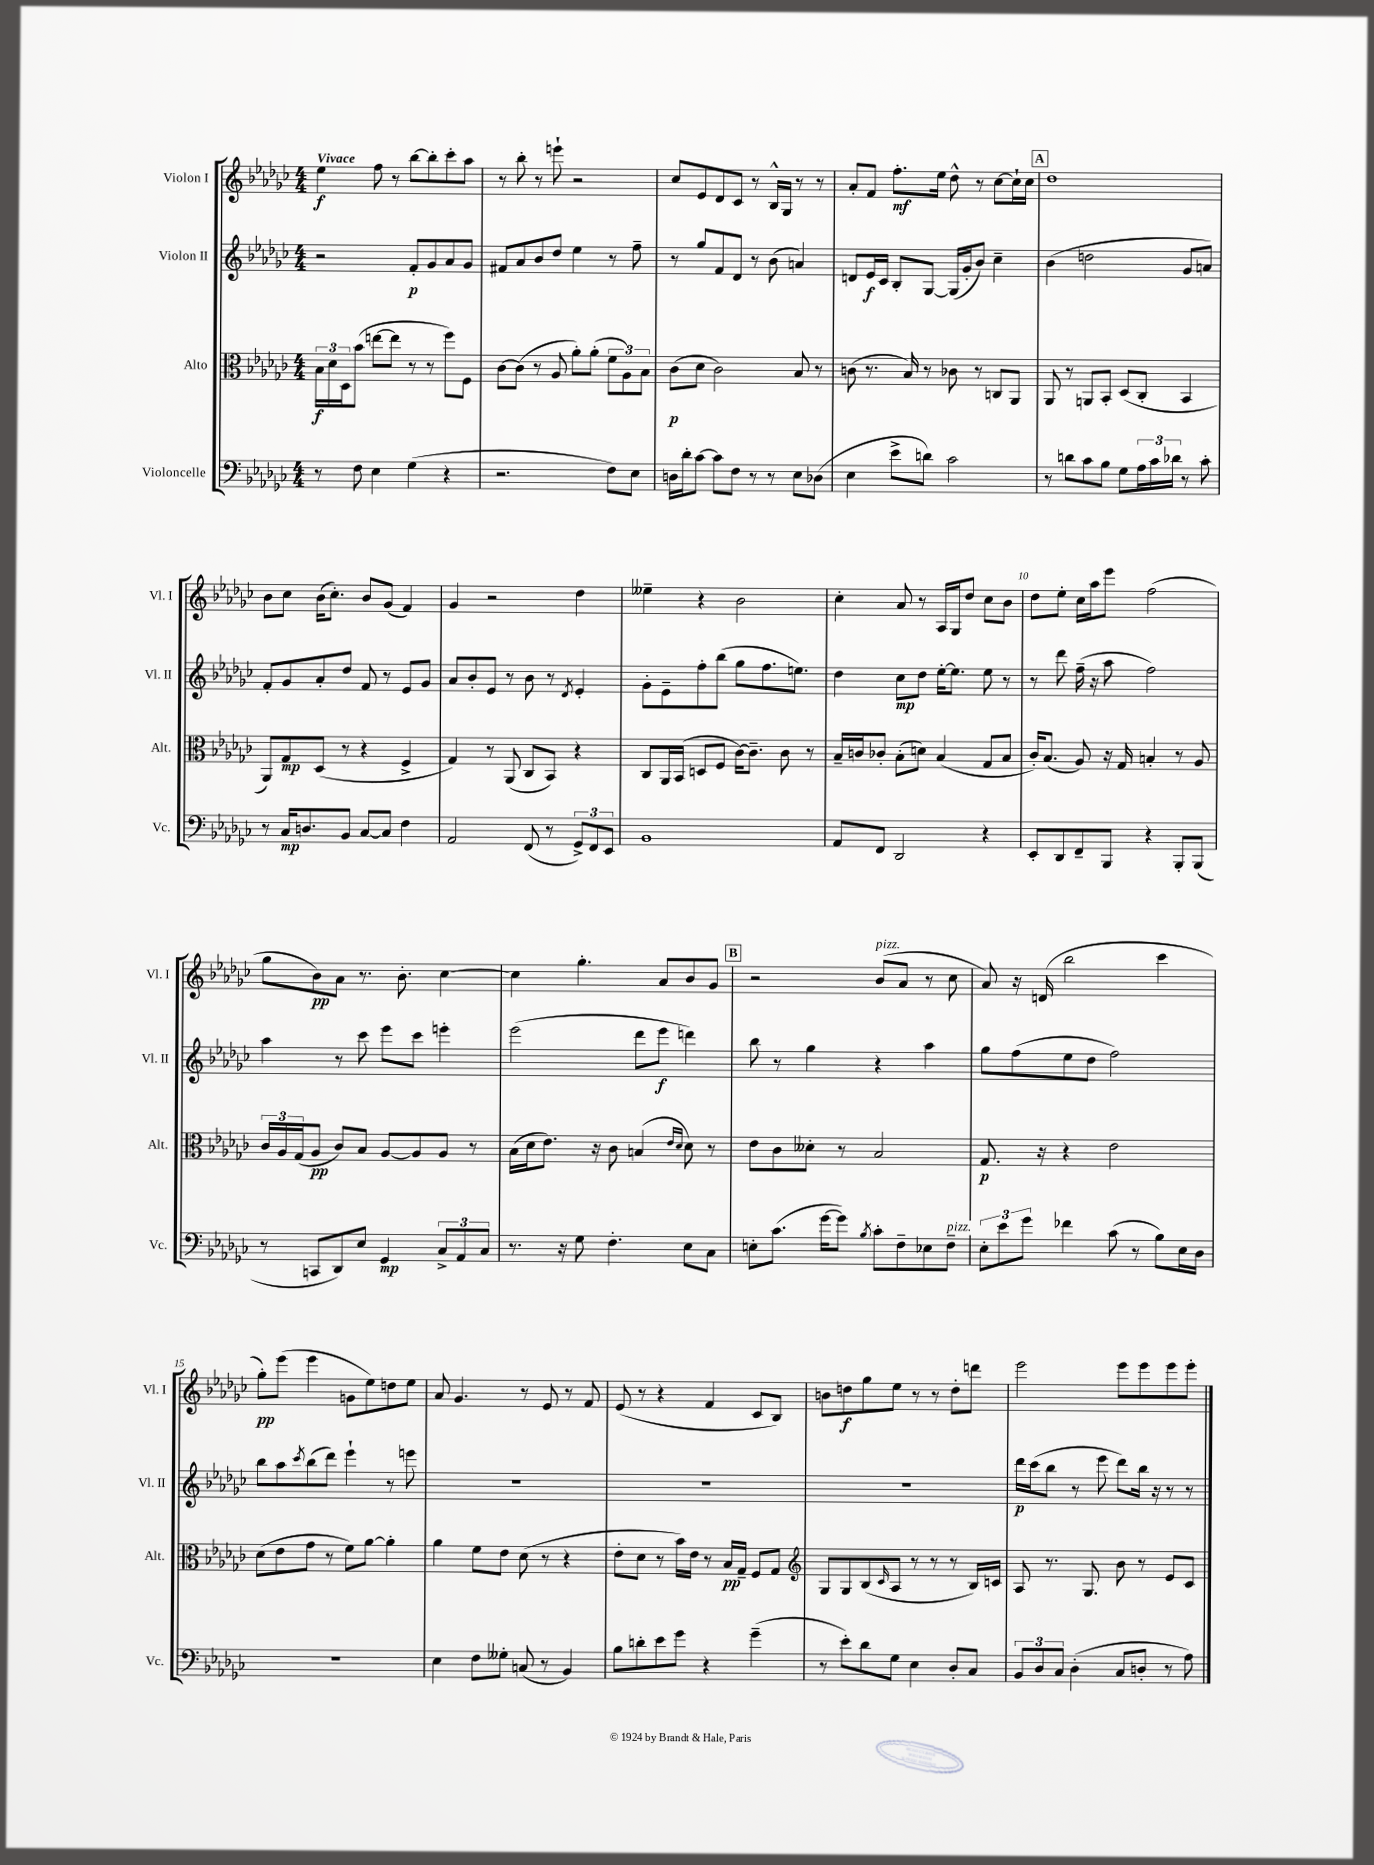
<<
\new StaffGroup <<
\new Staff = "s0" \with { instrumentName = "Violon I" shortInstrumentName = "Vl. I" } {
    \clef treble \key ges \major \numericTimeSignature \time 4/4 \tempo "Vivace"
    ees''4\f f''8 r8 bes''8~ bes''8-. ces'''8-. aes''8 |
    r8 bes''8-. r8 e'''8-! r2 |
    ces''8 ees'8 des'8 ces'8 r8 bes16-^ ges16 r8 r8 |
    aes'8-. f'8 f''8.-.\mf ees''16 des''8-^ r8 ces''8~ ces''16-! ces''16 |
    \mark \markup { \box "A" } des''1 |
    bes'8 ces''8 bes'16( ces''8.-.) bes'8 ges'8( f'4) |
    ges'4 r2 des''4 |
    eeses''4-- r4 bes'2 |
    ces''4-. aes'8 r8 aes16 ges16 des''8 ces''8 bes'8 |
    des''8 ees''8-. ces''16 aes''16 ees'''8 f''2( |
    ges''8 bes'8\pp) aes'8 r8. bes'8.-. ces''4~ |
    ces''4 ges''4.-. aes'8 bes'8 ges'8 |
    \mark \markup { \box "B" } r2 bes'8^\markup { \italic "pizz." }( aes'8 r8 ces''8 |
    aes'8) r16 d'16( bes''2 ces'''4 |
    ges''8-.\pp) ees'''8( ees'''4 g'8 ees''8) d''8 ees''8 |
    aes'8 ges'4. r8 ees'8 r8 f'8 |
    ees'8( r8 r4 f'4 ces'8 bes8) |
    b'8 d''8\f ges''8 ees''8 r8 r8 d''8-. d'''8 |
    ees'''2 ees'''8 ees'''8 ees'''8 ees'''8-. \bar "|." |
}
\new Staff = "s1" \with { instrumentName = "Violon II" shortInstrumentName = "Vl. II" } {
    \clef treble \key ges \major \numericTimeSignature \time 4/4
    r2 f'8-.\p ges'8 aes'8 ges'8 |
    fis'8 aes'8 bes'8 des''8 ees''4 r8 f''8-- |
    r8 ges''8 f'8 des'8 r8 bes'8( a'4) |
    d'8 ees'16\f ces'16 bes8-. ges8~ ges16( ges'16-. bes'8) ces''4-- |
    \mark \markup { \box "A" } bes'4( d''2 ges'8 a'8) |
    f'8-. ges'8 aes'8-. des''8 f'8 r8 ees'8 ges'8 |
    aes'8 bes'8-. ees'8 r8 bes'8 r8 \acciaccatura { des'8 } ees'4-. |
    ges'8-. ees'8-- f''8-. bes''8( ges''8 f''8. e''8.) |
    des''4 ces''8\mp des''8 ees''16~-. ees''8. ees''8 r8 |
    r8 des'''8 f''16--( r16 aes''8 f''2) |
    aes''4 r8 ces'''8 ees'''8 ces'''8 e'''4-. |
    ees'''2( des'''8 ees'''8\f d'''4) |
    \mark \markup { \box "B" } bes''8 r8 ges''4 r4 aes''4 |
    ges''8 f''8( ees''8 des''8 f''2) |
    bes''8 aes''8 \acciaccatura { ces'''8 } bes''8( des'''8) ees'''4-! r8 e'''8 |
    R1 |
    R1 |
    R1 |
    des'''16\p ces'''16( bes''8 r8 ees'''8 des'''8) bes''16 r16 r8 r8 \bar "|." |
}
\new Staff = "s2" \with { instrumentName = "Alto" shortInstrumentName = "Alt." } {
    \clef alto \key ges \major \numericTimeSignature \time 4/4
    \tuplet 3/2 { bes16\f des'16 des16 } bes'8( e''8~ e''8 r8 r8 f''8) f8 |
    ces'8~ ces'8( r8 aes8 aes'8-.) aes'8-.( \tuplet 3/2 { f'8 aes8) bes8 } |
    ces'8\p( des'8 ces'2) bes8 r8 |
    c'8( r8. bes16) r8 ces'8 r8 c8 aes,8 |
    \mark \markup { \box "A" } aes,8 r8 a,8 bes,8-. des8( ces8-. bes,4 |
    aes,8) ges8\mp des8( r8 r4 f4-> |
    ges4) r8 aes,8( ces8 bes,8) r4 |
    ces8 aes,16 bes,16( d8 f8 ces'16~) ces'8.-- ces'8 r8 |
    bes16-- c'16 ces'8-. bes8-.( d'8) bes4( ges8 bes8 |
    ces'16-.) bes8.( aes8) r16 ges16 b4-. r8 aes8 |
    \tuplet 3/2 { ces'16 aes16 ges16( } aes8\pp ces'8) bes8 aes8~ aes8 aes8 r8 |
    bes16( des'16 ees'8.) r16 ces'8 b4( \grace { ees'16 des'16 } des'8) r8 |
    \mark \markup { \box "B" } ees'8 ces'8 deses'8-. r8 bes2 |
    ges8.\p r16 r4 ees'2 |
    des'8( ees'8 ges'8 r8 f'8) aes'8~ aes'4-. |
    aes'4 f'8 ees'8 des'8( r8 r4 |
    ees'8-. des'8 r8 bes'16) ees'16 r8 bes16\pp ges16-- f8 ges8 |
    \clef treble ges8 ges8 bes8( \grace { ces'16 } aes8 r8 r8 r8 bes16) c'16 |
    aes8 r8. ges8. bes'8 r8 ees'8 ces'8 \bar "|." |
}
\new Staff = "s3" \with { instrumentName = "Violoncelle" shortInstrumentName = "Vc." } {
    \clef bass \key ges \major \numericTimeSignature \time 4/4
    r8 f8 ees4 ges4( r4 |
    r2. f8) ees8 |
    d16 des'16-. ces'8~ ces'8 f8 r8 r8 ees8 des8( |
    ees4 ees'8-> d'8) ces'2 |
    \mark \markup { \box "A" } r8 d'8 ces'8 bes8 ges8 \tuplet 3/2 { aes16 ces'16 des'16 } r8 ces'8-. |
    r8 ces16\mp d8. bes,8 ces8~ ces8 f4 |
    aes,2 f,8( r8 \tuplet 3/2 { ges,8->) f,8 ees,8 } |
    bes,1 |
    aes,8 f,8 des,2 r4 |
    ees,8-. des,8 f,8-- bes,,8 r4 bes,,8-. bes,,8( |
    r8 c,8 des,8) ees8 ges,4\mp \tuplet 3/2 { ces8-> aes,8 ces8 } |
    r8. r16 ges8 f4.-. ees8 ces8 |
    \mark \markup { \box "B" } e8-. ces'8.( ges'16~ ges'8) \acciaccatura { bes8 } ces'8-. f8-- ees8 f8--^\markup { \italic "pizz." } |
    \tuplet 3/2 { ees8-. ees'8 ges'8 } fes'4 ces'8( r8 bes8) ees16 des16 |
    R1 |
    ees4 f8 geses8-. c8( r8 bes,4) |
    bes8 d'8-. ees'8 ges'8 r4 ges'4--( |
    r8 ees'8-.) des'8 ges8 ees4 des8-. ces8 |
    \tuplet 3/2 { bes,8 des8 ces8 } des4-.( ces8 d8-. r8 aes8) \bar "|." |
}
>>
>>
\layout { \context { \Score \override BarNumber.break-visibility = ##(#f #t #t) barNumberVisibility = #(every-nth-bar-number-visible 5) } }
